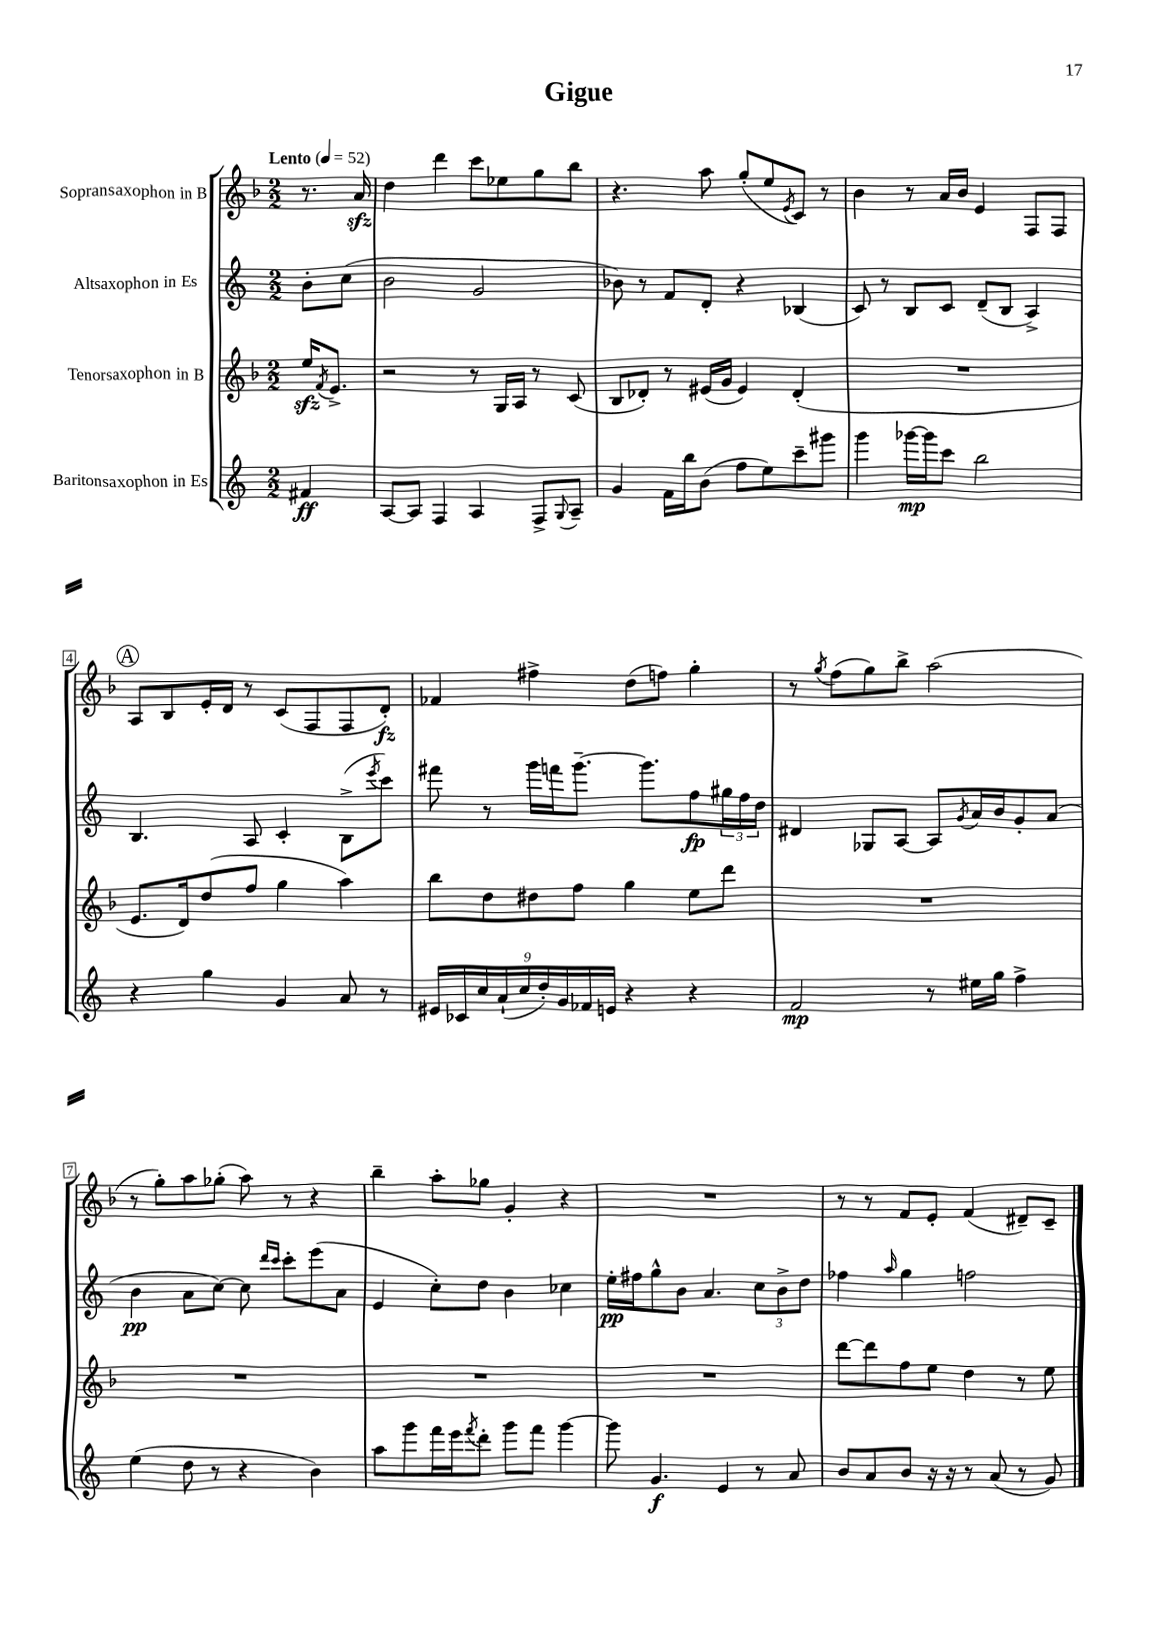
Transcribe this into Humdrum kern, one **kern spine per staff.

**kern	**kern	**kern	**kern
*staff4	*staff3	*staff2	*staff1
*clefG2	*clefG2	*clefG2	*clefG2
*k[]	*k[b-]	*k[]	*k[b-]
*M2/2	*M2/2	*M2/2	*M2/2
*MM52	*MM52	*MM52	*MM52
4f#	16ee	8b'	8.r
.	8qf	.	.
.	8.e^	.	.
.	.	(8cc	.
.	.	.	16a
=	=	=	=
[8A	2r	2b	4dd
8A]	.	.	.
4F	.	.	4ddd
4A	8r	2g	8ccc
.	16G	.	8ee-
.	16A	.	.
8F^	8r	.	8gg
8qqG	.	.	.
8A~	(8c	.	8bb-
=	=	=	=
4g	8B-	8b-)	4.r
.	8d-')	8r	.
16f	8r	8f	.
16bb	.	.	.
(8b	(16e#	8d'	8aa
.	16g	.	.
8ff	4e#)	4r	(8gg'
8ee)	.	.	8ee
.	.	.	8qe
8ccc~	(4d-'	(4B-	8c)
8ggg#	.	.	8r
=	=	=	=
4ggg	1r	8c)	4b-
.	.	8r	.
[16ggg-	.	8B	8r
16ggg-]	.	.	.
8ccc	.	8c	16a
.	.	.	16b-
2bb	.	(8d~	4e
.	.	8B	.
.	.	4A^)	8F
.	.	.	8F
=	=	=	=
4r	8.e	4.B	8A
.	.	.	8B-
.	16d)	.	.
4gg	(8dd	.	16e'
.	.	.	16d
.	8ff	8A	8r
4g	4gg	4c'	(8c
.	.	.	8F
8a	4aa)	(8B^	8F
.	.	8qeee	.
8r	.	8ccc)	8d')
=	=	=	=
18e#	8bb-	8fff#	4f-
18c-	.	.	.
18cc	.	.	.
.	8dd	8r	.
(18a`	.	.	.
18cc	.	.	.
.	8dd#	16ggg	4ff#^
18dd')	.	.	.
.	.	16fff	.
18g	.	.	.
.	8ff	[8.ggg~	.
18f-	.	.	.
18e	.	.	.
4r	4gg	.	(8dd
.	.	8.ggg]	.
.	.	.	8ff)
4r	8ee	8ff	4gg'
.	8ddd	24gg#	.
.	.	24ff	.
.	.	24dd	.
=	=	=	=
2f	1r	4d#	8r
.	.	.	8qgg
.	.	.	(8ff
.	.	8G-	8gg)
.	.	[8A	8bb-^
8r	.	8A]	(2aa
.	.	8qg	.
16ee#	.	16a	.
16gg	.	16b	.
4ff^	.	8g'	.
.	.	(8a	.
=	=	=	=
(4ee	1r	4b	8r
.	.	.	8gg')
8dd	.	8a	8aa
8r	.	[8cc)	(8gg-'
4r	.	8cc]	8aa)
.	.	16qqddd	.
.	.	16qqccc	.
.	.	8ccc'	8r
4b)	.	(8eee	4r
.	.	8a	.
=	=	=	=
8aa	1r	4e	4bb-~
8ggg	.	.	.
16fff	.	8cc')	8aa'
16eee	.	.	.
8qfff	.	.	.
8ddd'	.	8dd	8gg-
8ggg	.	4b	4g'
8fff	.	.	.
[4ggg	.	4cc-	4r
=	=	=	=
8ggg]	1r	16ee'	1r
.	.	16ff#	.
4.g	.	8gg^^	.
.	.	8b	.
.	.	4.a	.
4e	.	.	.
8r	.	12cc	.
.	.	12b^	.
8a	.	.	.
.	.	12dd	.
=	=	=	=
8b	[8ddd	4ff-	8r
8a	8ddd]	.	8r
.	.	16qqaa	.
8b	8ff	4gg	8f
16r	8ee	.	8e'
16r	.	.	.
8r	4dd	2ff	(4f
(8a	.	.	.
8r	8r	.	8d#~)
8g)	8ee	.	8c~
==	==	==	==
*-	*-	*-	*-
